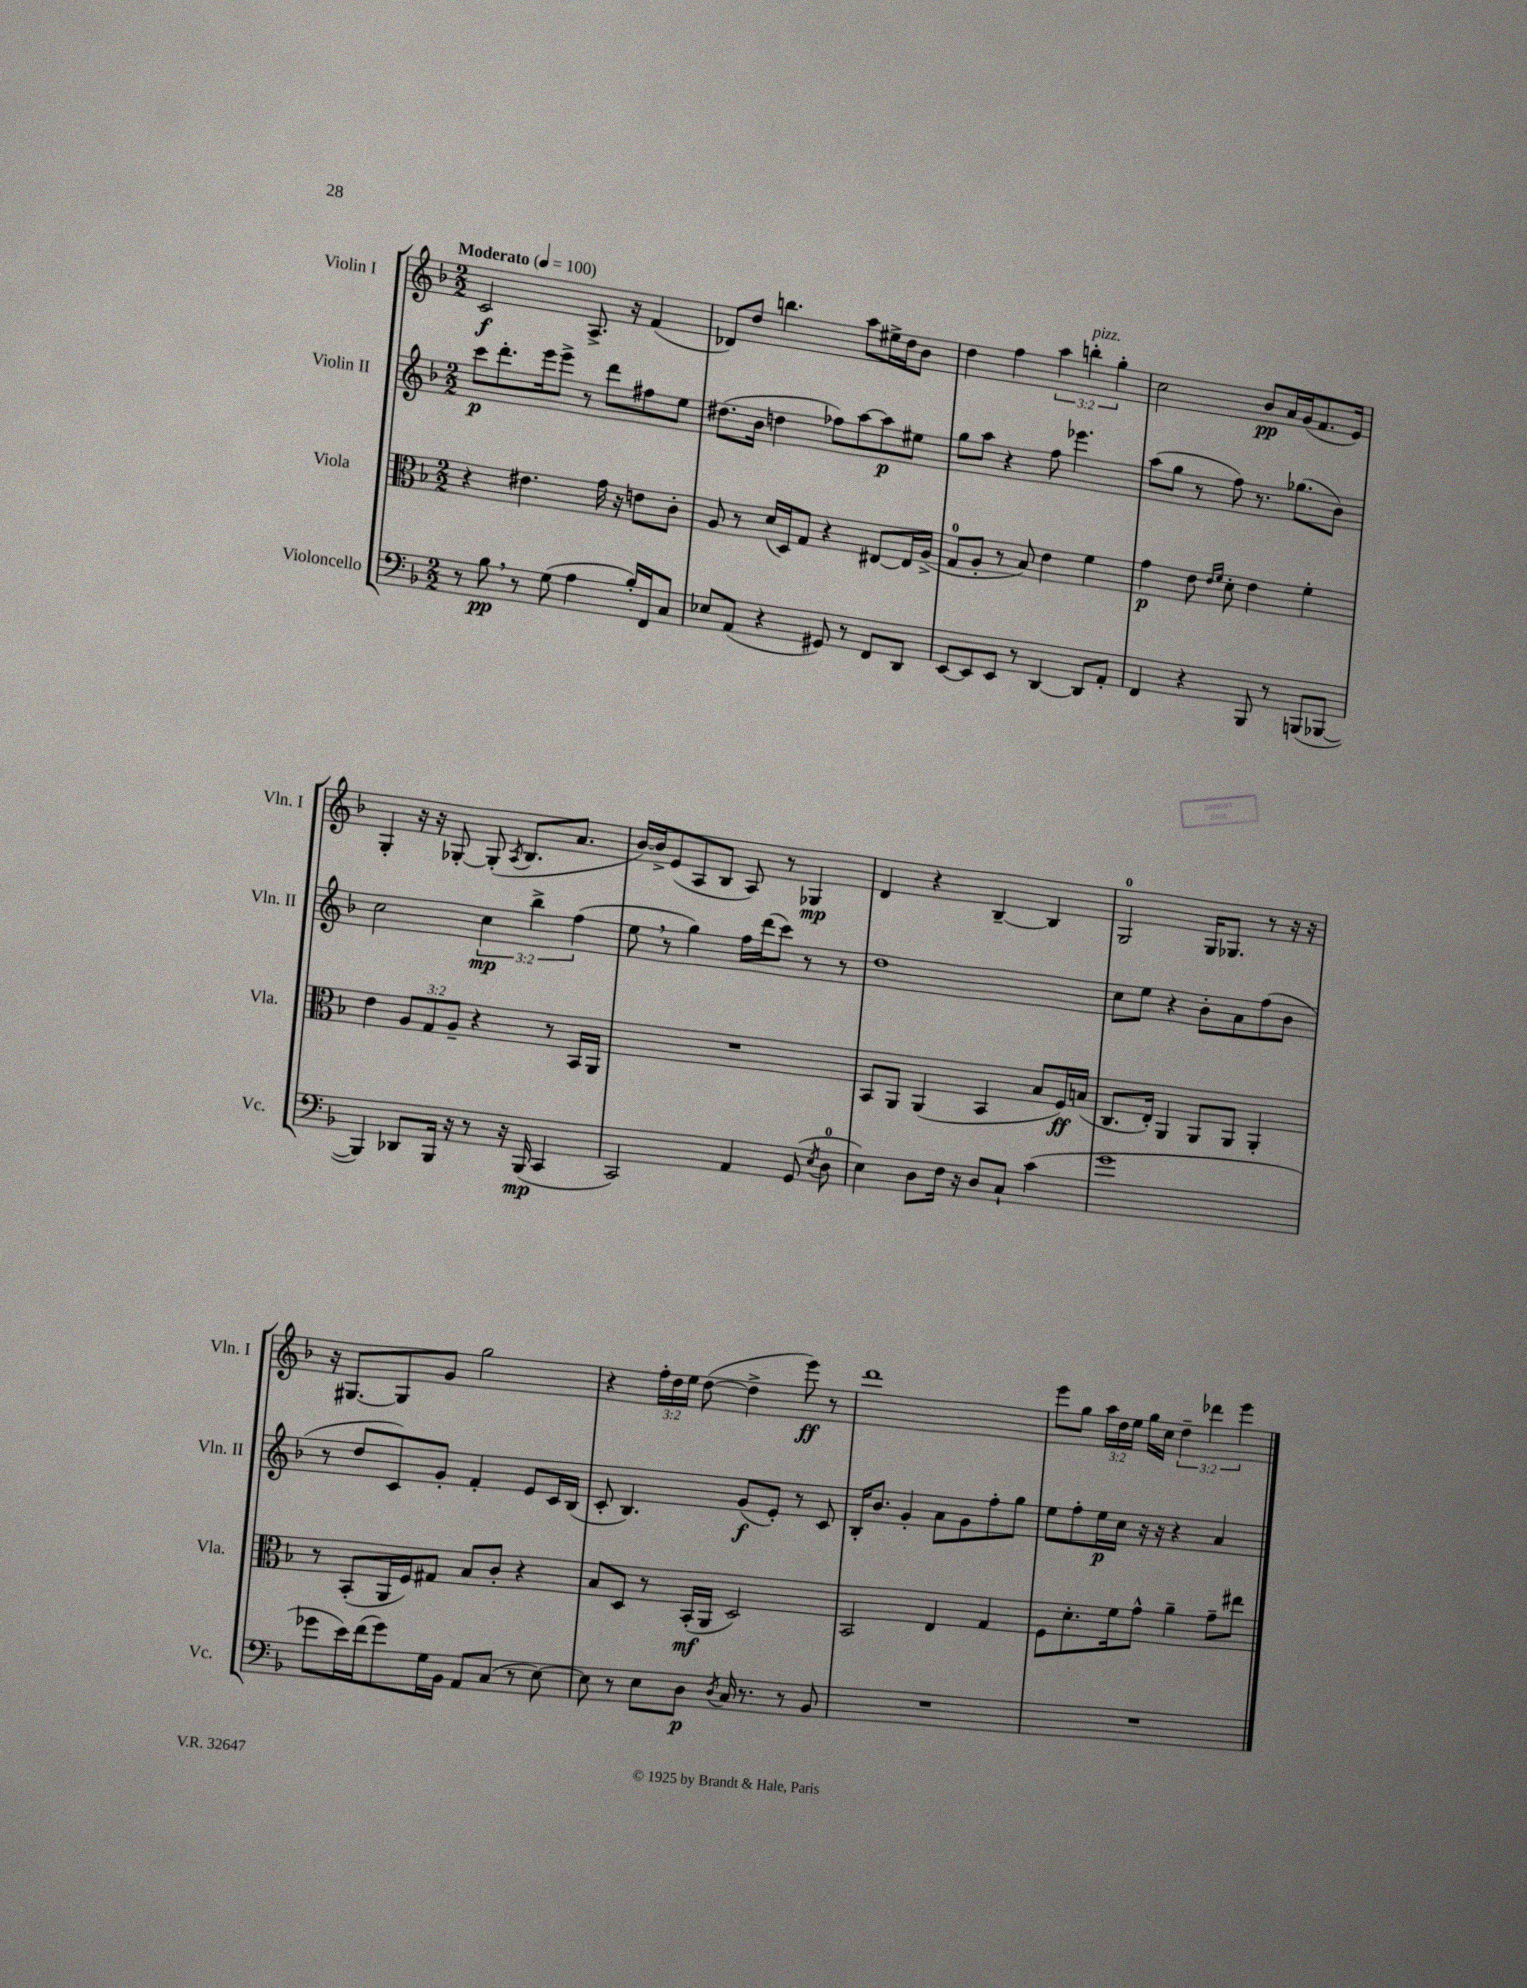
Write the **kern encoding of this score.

**kern	**kern	**kern	**kern
*staff4	*staff3	*staff2	*staff1
*clefF4	*clefC3	*clefG2	*clefG2
*k[b-]	*k[b-]	*k[b-]	*k[b-]
*M2/2	*M2/2	*M2/2	*M2/2
*MM100	*MM100	*MM100	*MM100
8r	4r	8ccc	2c
8B-	.	8.ddd'	.
8r	4.e#	.	.
.	.	16eee	.
(8G	.	8eee^	.
4A	.	8r	8.A^
.	16g	8ddd	.
.	16r	.	16r
16B-')	8e	8ff#	(4f
16FF	.	.	.
8C	8c'	8ee	.
=	=	=	=
8E-	8A	(8.dd#	8d-)
(8AA	8r	.	8dd
.	.	16b-	.
4r	(16d	4dd	4.bb
.	16D)	.	.
.	8G	.	.
8GG#)	4r	8ff-)	.
8r	.	[8aa	8aa
8FF	[8E#	8aa]	16ee#^
.	.	.	16dd
8DD	16E#]	8ee#	8b-
.	(16A^	.	.
=	=	=	=
[8EE	8G	8gg	4dd
8EE]	8A'	8aa	.
8EE	8r	4r	4ff
8r	8B-)	.	.
[4DD	4e	8ff	6aa
.	.	4.eee-	.
.	.	.	6bb'
8DD]	4f	.	.
.	.	.	6gg'
8AA'	.	.	.
=	=	=	=
4FF	4g	(8aa	2cc
.	.	8gg	.
4r	8e	8r	.
.	16qqe	.	.
.	16qqf	.	.
.	8d'	8ff)	.
8BBB-	4e	8.r	8b-
8r	.	.	16a
.	.	(8.gg-	(16g
(8BBB	4f'	.	8.f
[8BBB-	.	8b-)	.
.	.	.	16e)
=	=	=	=
4BBB-])	4e	2cc	4G'
8DD-	12A	.	16r
.	.	.	16r
.	12G	.	.
16BBB-	.	.	[8G-'
.	12A~	.	.
16r	.	.	.
8r	4r	6cc	(8G-']
.	.	.	8qA
16r	.	.	8.B-
.	.	6bb-^	.
(16BBB-	.	.	.
4CC	8r	.	.
.	.	.	8.a
.	.	(6ff	.
.	16BB-	.	.
.	16AA	.	.
=	=	=	=
2CC)	1r	8ee	[16b-)
.	.	.	16b-^]
.	.	8r	(8e
.	.	4gg)	8A
.	.	.	8B-
4AA	.	16ff	8A)
.	.	(16ddd	.
.	.	8ccc)	8r
(8GG	.	8r	4G-
8qE	.	.	.
8D	.	8r	.
=	=	=	=
4E)	8BB-	1dd	4d
.	8AA	.	.
8D	(4AA	.	4r
16F	.	.	.
16r	.	.	.
8D	4BB-	.	[4B-~
8C`	.	.	.
(4c	8B-	.	4B-]
.	16F)	.	.
.	(16B	.	.
=	=	=	=
1g	8.C	8cc	2G
.	.	8ee	.
.	16E')	.	.
.	4AA	4r	.
.	8AA	8b-'	16G
.	.	.	8.G-
.	8AA	8a	.
.	4AA'	(8ff	8r
.	.	8b-	16r
.	.	.	16r
=	=	=	=
8g-	8r	8r	16r
.	.	.	[8.G#
16e)	(8BB-'	8dd	.
(16f	.	.	.
8g-)	16AA	8c)	8G#]
.	16F)	.	.
16G	8G#	8g'	8g
16BB-	.	.	.
8AA	8B-	4f'	2gg
(8C	8c'	.	.
8r	4r	8e	.
[8E)	.	16c	.
.	.	(16B-	.
=	=	=	=
8E]	8B-	8c'	4r
8r	8D	4.B-)	.
8E	8r	.	24ff'
.	.	.	24dd
.	.	.	24ee
8D	(16BB-'	.	([8dd
.	16AA	.	.
8qD	.	.	.
16C	2D)	(8g	4dd^]
8.r	.	.	.
.	.	8e')	.
8r	.	8r	8eee)
8BB-	.	8c	8r
=	=	=	=
1r	2BB-	16B-'	1ddd
.	.	8.b-	.
.	.	4g'	.
.	4E	8a	.
.	.	8g	.
.	4G	8ff'	.
.	.	8gg	.
=	=	=	=
1r	8F	8ee	8eee
.	8.d'	8ff'	8gg
.	.	16ee	24aa
.	.	.	24dd
.	16f	16cc	.
.	.	.	24ee
.	8g^^	16r	16gg
.	.	16r	16cc
.	4a~	4r	6dd~
.	.	.	6ddd-
.	8g~	4a	.
.	.	.	6eee
.	8ee#	.	.
==	==	==	==
*-	*-	*-	*-
